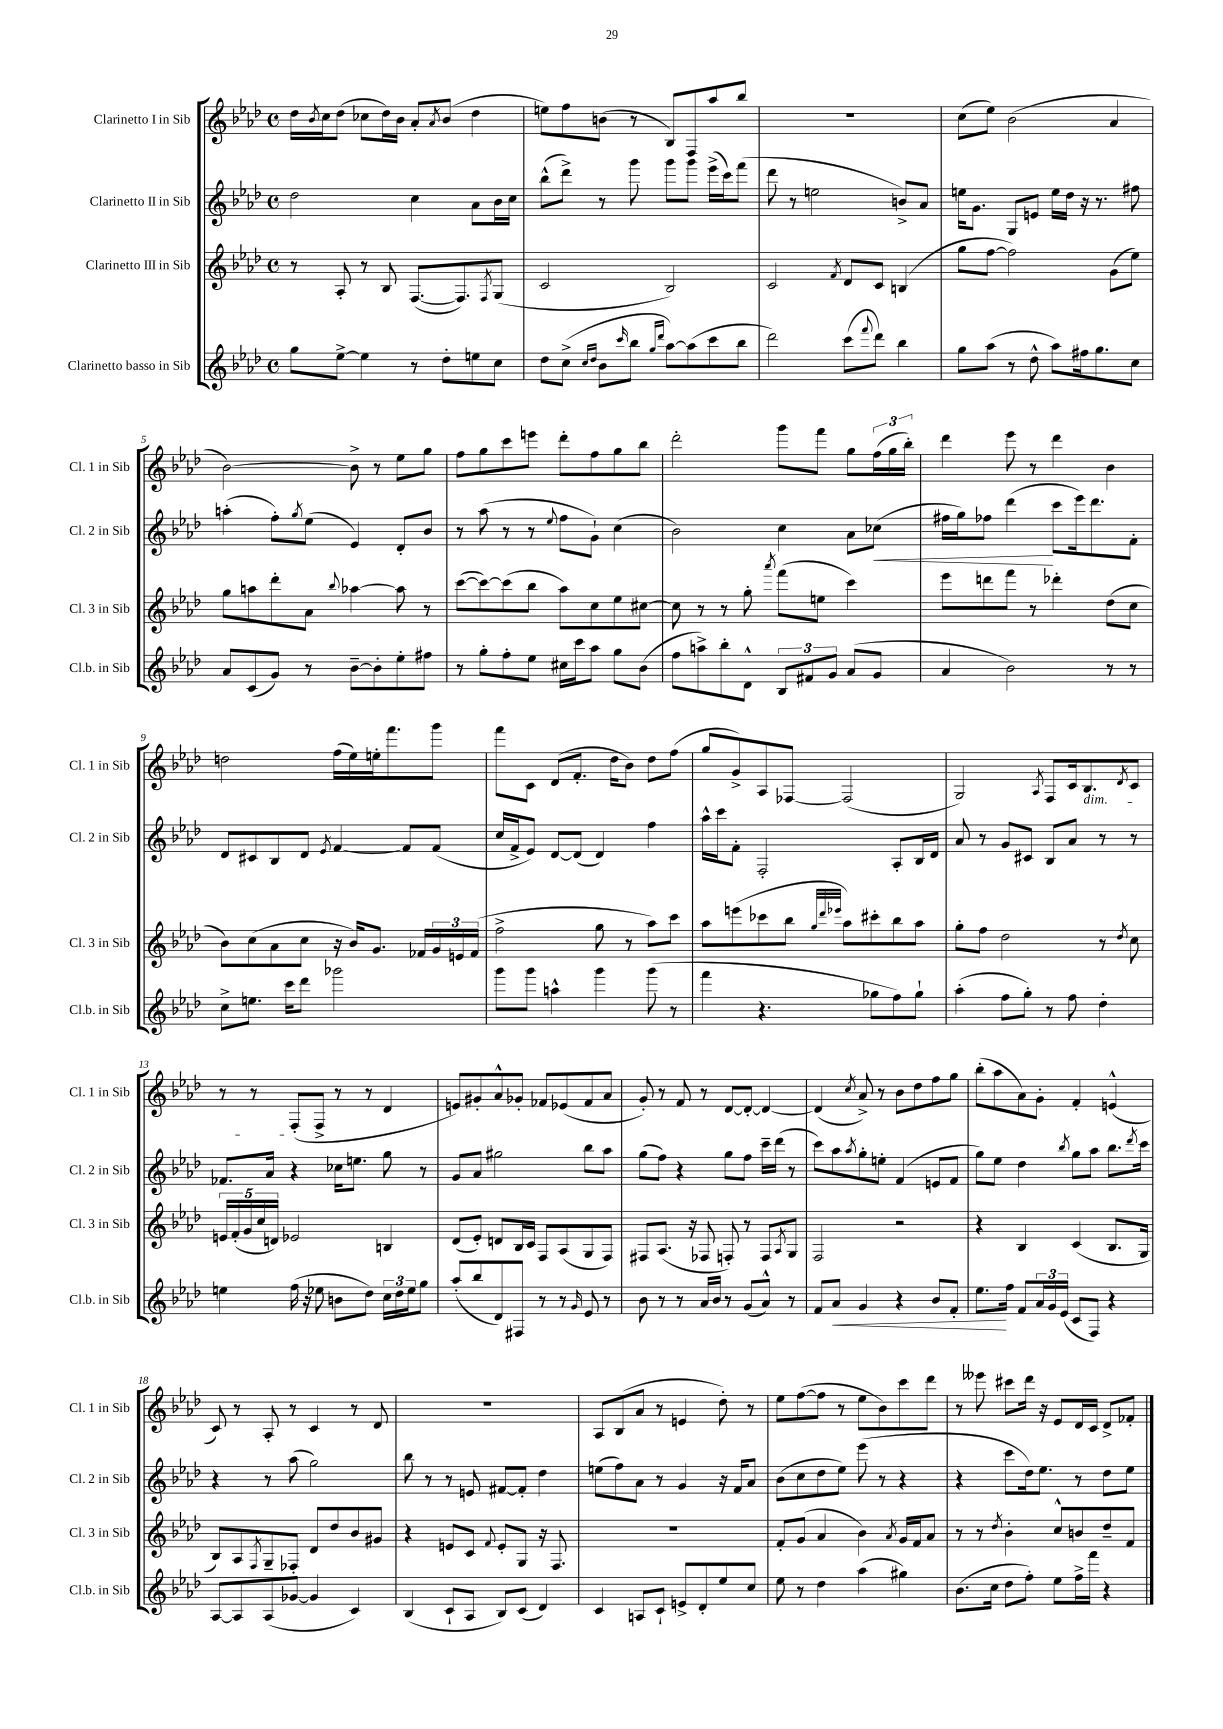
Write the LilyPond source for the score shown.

<<
\new StaffGroup <<
\new Staff = "s0" \with { instrumentName = "Clarinetto I in Sib" shortInstrumentName = "Cl. 1 in Sib" } {
    \clef treble \key aes \major \defaultTimeSignature \time 4/4
    des''16 \acciaccatura { bes'8 } c''16 des''8( ces''8 des''16) bes'16 aes'8-. \acciaccatura { aes'8 } bes'8( des''4 |
    e''8) f''8 b'8( r8 bes8) f8 aes''8 bes''8 |
    R1 |
    c''8( ees''8) bes'2( aes'4 |
    bes'2~) bes'8-> r8 ees''8 g''8 |
    f''8 g''8 c'''8 e'''8 des'''8-. f''8 g''8 bes''8 |
    des'''2-. g'''8 f'''8 g''8 \tuplet 3/2 { f''16( g''16 bes''16-.) } |
    des'''4 ees'''8 r8 des'''4 bes'4 |
    d''2 f''16( ees''16) e''16-. f'''8. g'''8 |
    f'''8 c'8 des'8( f'8.-. des''16 bes'8) des''8 f''8( |
    g''8 g'8->) aes8 fes8~ fes2( |
    g2) \acciaccatura { aes8 } f8 c'16 bes8.\dim \acciaccatura { des'8 } c'8 |
    r8 r8 f8-.\!( f8-> r8 r8 des'4 |
    e'8) gis'8-. aes'8-^ ges'8-. fes'8 ees'8( fes'8 aes'8 |
    g'8-.) r8 f'8 r8 des'8~ des'8~-. des'4~ |
    des'4( \acciaccatura { c''8 } aes'8->) r8 bes'8 des''8 f''8 g''8 |
    bes''8-.( aes''8 aes'8) g'8-. f'4-. e'4-^( |
    c'8) r8 aes8-. r8 c'4 r8 des'8 |
    R1 |
    aes8 bes8( aes'8 r8 e'4 des''8-.) r8 |
    ees''8 f''8~( f''8 r8 ees''8 bes'8) c'''8 des'''8 |
    r8 eeses'''8 cis'''8 des'''16 r16 ees'8 des'16 c'16 des'8-> fes'8-. \bar "|." |
}
\new Staff = "s1" \with { instrumentName = "Clarinetto II in Sib" shortInstrumentName = "Cl. 2 in Sib" } {
    \clef treble \key aes \major \defaultTimeSignature \time 4/4
    des''2 c''4 aes'8 bes'16 c''16 |
    bes''8-^( des'''8->) r8 g'''8 g'''8 g'''8 ees'''16->( c'''16) f'''8( |
    des'''8 r8 e''2 b'8->) aes'8 |
    e''16 g'8. g8 e'8 e''16 des''16 r16 r8. fis''8 |
    a''4-.( f''8-.) \acciaccatura { g''8 } ees''8( ees'4) des'8-. bes'8 |
    r8 aes''8( r8 r8 \appoggiatura { ees''8 } f''8 g'8-!) c''4( |
    bes'2) c''4 aes'8 ces''8\<( |
    fis''16 g''16) fes''8 des'''4\!( c'''8 ees'''16) des'''8. f'8-. |
    des'8 cis'8 bes8 des'8 \acciaccatura { ees'8 } f'4~ f'8 f'8( |
    c''16 f'16-> ees'8) des'8~ des'8( des'4) f''4 |
    aes''16-^ c'''16 f'8-. f2-. aes8-. bes16 des'16 |
    aes'8 r8 g'8 cis'8 bes8 aes'8 r8 r8 |
    fes'8. aes'16 r4 ces''16 e''8. g''8 r8 |
    g'8 aes'8 gis''2 bes''8 aes''8 |
    g''8( f''8) r4 g''8 f''8 c'''16-- des'''16( r8 |
    c'''8) aes''8 \acciaccatura { aes''8 } g''8-. e''8-. f'4( e'8 f'8 |
    g''8) ees''8 des''4 \acciaccatura { bes''8 } g''8 aes''8 bes''8. \acciaccatura { des'''8 } c'''16 |
    r4 r8 aes''8( g''2) |
    bes''8 r8 r8 e'8 fis'8~ fis'8-. des''4 |
    e''8( f''8) aes'8 r8 g'4 r16 f'16 aes'8 |
    bes'8( c''8 des''8 ees''8) ees'''8( r8 r4 |
    r4 c'''8 des''16) ees''8. r8 des''8 ees''8 \bar "|." |
}
\new Staff = "s2" \with { instrumentName = "Clarinetto III in Sib" shortInstrumentName = "Cl. 3 in Sib" } {
    \clef treble \key aes \major \defaultTimeSignature \time 4/4
    r8 aes8-. r8 bes8 f8.~( f8.) \acciaccatura { f8 } g8( |
    c'2 bes2) |
    c'2 \acciaccatura { f'8 } des'8 c'8 b4( |
    g''8 f''8~ f''2) g'8( ees''8) |
    g''8 a''8 des'''8-. aes'8 \appoggiatura { bes''8 } aes''4~ aes''8 r8 |
    c'''8~( c'''8~) c'''8( bes''8 aes''8) c''8 ees''8 cis''8~ |
    cis''8 r8 r8 g''8-. \acciaccatura { aes'''8 } f'''8( e''8 c'''4) |
    ees'''8 d'''8 f'''8 r8 des'''4-. des''8( c''8 |
    bes'8) c''8( aes'8 c''8 r16 bes'16) g'8. fes'16 \tuplet 3/2 { g'16 e'16 fes'16( } |
    f''2-> g''8 r8 aes''8) c'''8 |
    aes''8 e'''8( ces'''8 bes''8 \grace { g''32 des'''32 ees'''32 } aes''8) cis'''8-. bes''8 aes''8 |
    g''8-. f''8 des''2 r8 \acciaccatura { des''8 } c''8 |
    \tuplet 5/4 { e'16 f'16-.( g'16 c''16 d'16) } ees'2 b4 |
    des'8( ees'8-.) d'8 bes16 c'16 f8 aes8( g8 f8) |
    fis8 aes8.( r16 fes8 f8-.) r8 f8 \acciaccatura { aes8 } g8 |
    f2 r2 |
    r4 bes4 c'4( bes8. g16 |
    bes8) aes8 \acciaccatura { f8 } g8-- fes8-. des'8 des''8 bes'8 gis'8 |
    r4 e'8 c'8 \appoggiatura { f'8 } e'8-. g8 r16 f8. |
    R1 |
    f'8-. g'8( aes'4 bes'4) \acciaccatura { aes'8 } g'16 f'16 aes'8 |
    r8 r8 \acciaccatura { des''8 } bes'4-. c''8-^ b'8 des''8-- f'8 \bar "|." |
}
\new Staff = "s3" \with { instrumentName = "Clarinetto basso in Sib" shortInstrumentName = "Cl.b. in Sib" } {
    \clef treble \key aes \major \defaultTimeSignature \time 4/4
    g''8 ees''8~-> ees''4 r8 des''8-. e''8 c''8 |
    des''8 c''8->( \grace { c''16 des''16 } bes'8 \grace { c'''16 } bes''8 \grace { g''16 des'''16 } aes''8~) aes''8( c'''8 bes''8 |
    des'''2) c'''8( \appoggiatura { f'''8 } des'''8) bes''4 |
    g''8 aes''8( r8 des''8-^ aes''8) fis''16 g''8. c''8 |
    aes'8 c'8( g'8) r8 bes'8~-- bes'8-. ees''8-. fis''8 |
    r8 g''8-. f''8-. ees''8 cis''16 c'''16 aes''8 g''8 bes'8( |
    f''8 a''8->) bes''8-. des'8-^ \tuplet 3/2 { bes8 fis'8 g'8 } aes'8( g'8 |
    aes'4 bes'2) r8 r8 |
    c''8-> e''8. c'''16 des'''8 ges'''2 |
    g'''8 g'''8 a''4-^ g'''4 g'''8( r8 |
    f'''4 r4. ges''8 f''8) ges''8-! |
    aes''4-.( f''8 g''8-.) r8 f''8 des''4-. |
    e''4 f''16( r16 ees''8 b'8 des''8) \tuplet 3/2 { c''16 des''16 ees''16 } g''8 |
    aes''8-.( bes''8 des'8) fis8 r8 r8 \grace { g'16 } ees'8 r8 |
    bes'8 r8 r8 aes'16 bes'16 r8 g'8( aes'8-^) r8 |
    f'8 aes'8\< g'4 r4 bes'8 f'8-. |
    ees''8.\! f''16 f'8 \tuplet 3/2 { aes'16 g'16 ees'16( } c'8 f8) r4 |
    aes8~ aes8 aes8( ges'8~ ges'4 c'4) |
    bes4( c'8-! aes8 bes8) c'8( des'4) |
    c'4 a8 c'8-! e'8-> des'8-. ees''8 c''8 |
    ees''8 r8 des''4 aes''4( gis''4) |
    bes'8.( c''16 des''8 f''8-.) ees''8 f''16-> f'''16 r4 \bar "|." |
}
>>
>>
